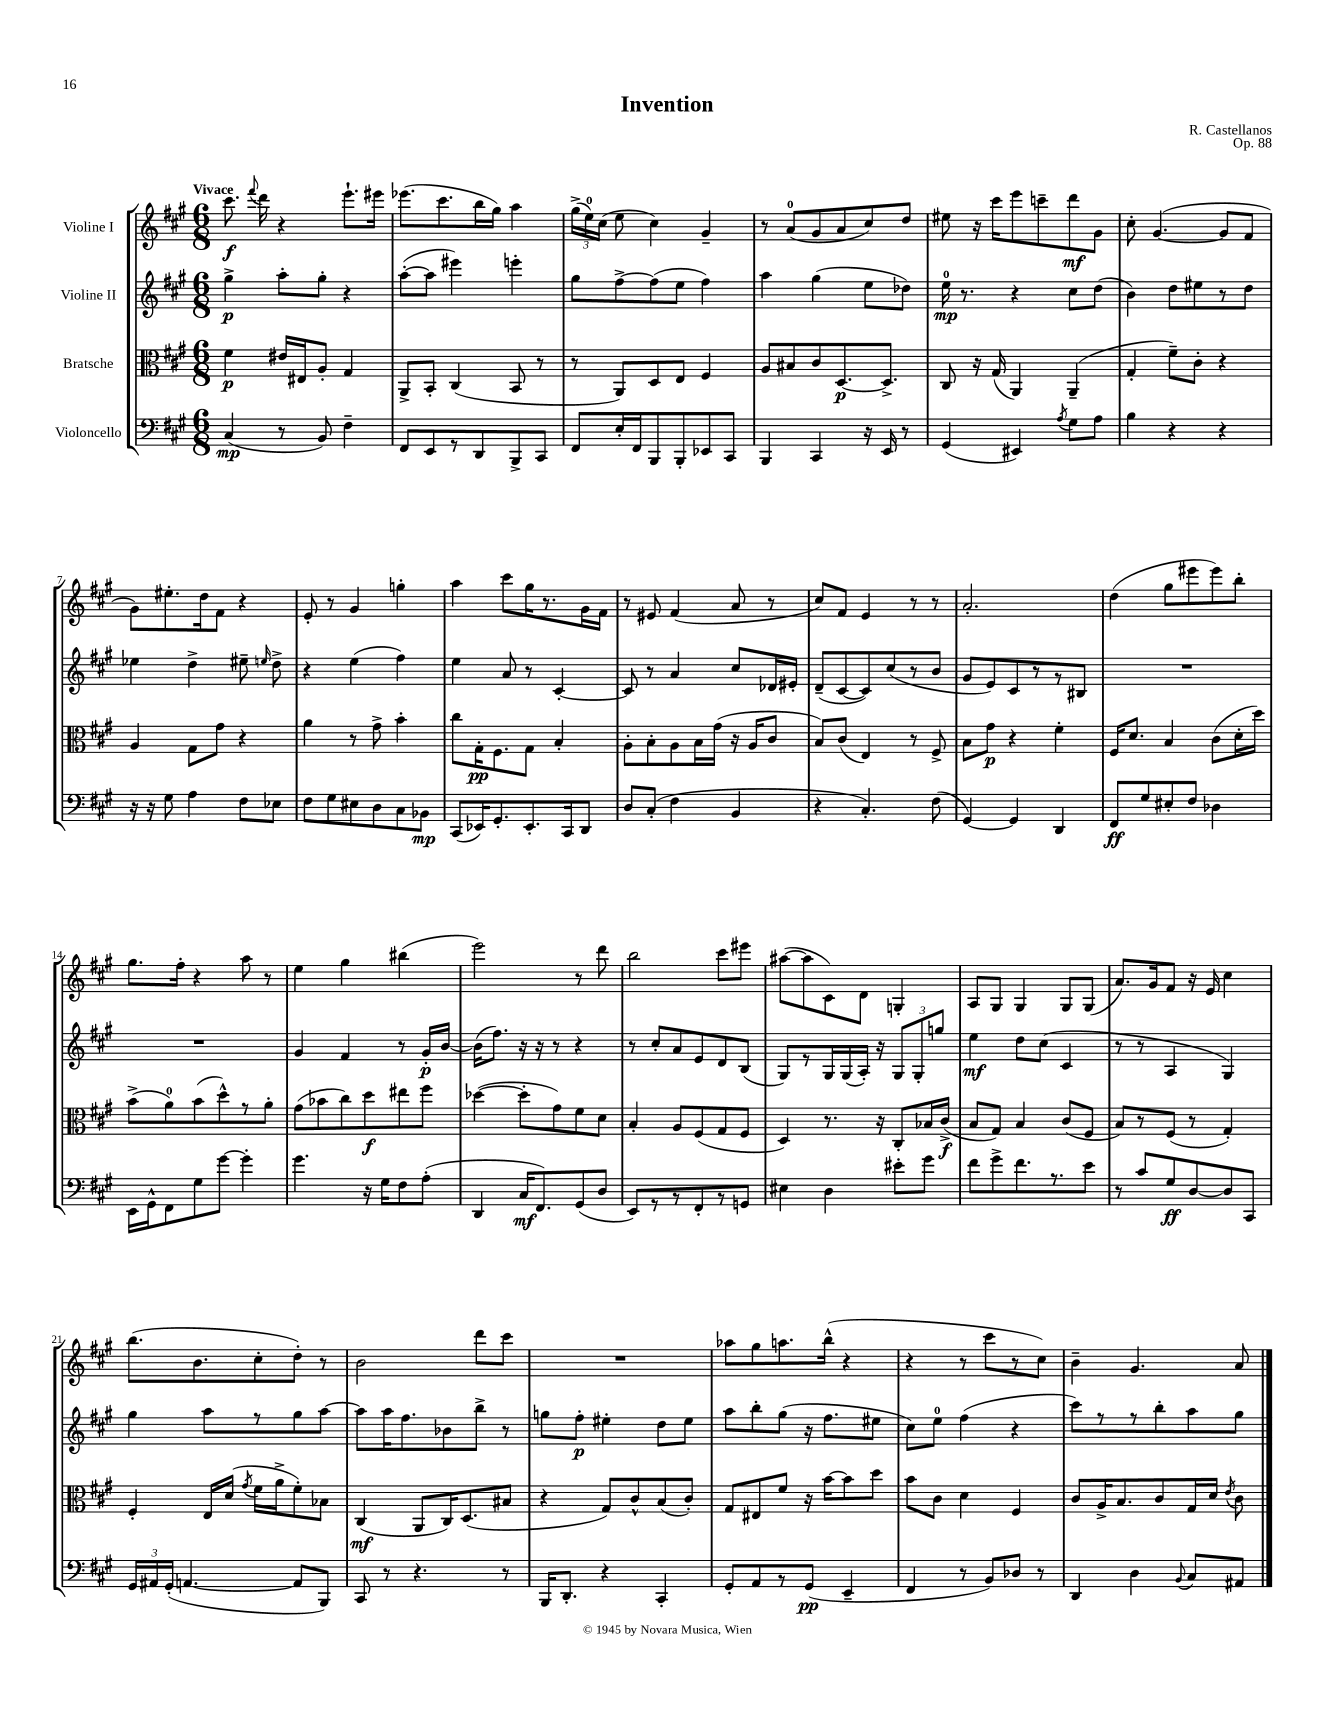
\header { title = "Invention" composer = "R. Castellanos" opus = "Op. 88" }
<<
\new StaffGroup <<
\new Staff = "s0" \with { instrumentName = "Violine I" } {
    \clef treble \key a \major \numericTimeSignature \time 6/8 \tempo "Vivace"
    \autoBeamOff cis'''8.\f \appoggiatura { fis'''8 } d'''16 r4 e'''8.[-! eis'''16] |
    ees'''8.[( cis'''8. b''16 gis''16]) a''4 |
    \tuplet 3/2 { gis''16[->( e''16-0) cis''16]( } e''8 cis''4) gis'4-- |
    r8 a'8[-0( gis'8 a'8 cis''8) d''8] |
    eis''8 r16 cis'''16[ e'''8 c'''8-- d'''8\mf gis'8] |
    cis''8-. gis'4.~( gis'8[ fis'8] |
    gis'8[) eis''8.-. d''16 fis'8] r4 |
    e'8-. r8 gis'4 g''4-. |
    a''4 cis'''8[ gis''16 r8. gis'16 fis'16] |
    r8 eis'8 fis'4( a'8 r8 |
    cis''8[) fis'8] e'4 r8 r8 |
    a'2.-. |
    d''4( gis''8[ eis'''8 eis'''8) b''8]-. |
    gis''8.[ fis''16]-. r4 a''8 r8 |
    e''4 gis''4 bis''4( |
    e'''2) r8 d'''8 |
    b''2 cis'''8[ eis'''8] |
    ais''8[~( ais''8 cis'8) d'8] g4-. |
    a8[ gis8] gis4 gis8[ gis8]( |
    a'8.[) gis'16 fis'8] r16 e'16 cis''4 |
    b''8.[( b'8. cis''8-. d''8]-.) r8 |
    b'2 d'''8[ cis'''8] |
    R2. |
    aes''8[ gis''8 a''8. b''16]-^( r4 |
    r4 r8 cis'''8[ r8 cis''8]) |
    b'4-- gis'4. a'8 \bar "|." |
}
\new Staff = "s1" \with { instrumentName = "Violine II" } {
    \clef treble \key a \major \numericTimeSignature \time 6/8
    \autoBeamOff gis''4->\p a''8[-. gis''8]-. r4 |
    a''8[~-.( a''8] eis'''4) e'''4-. |
    gis''8[ fis''8~-> fis''8( e''8] fis''4) |
    a''4 gis''4( e''8[ des''8]) |
    e''16-0\mp r8. r4 cis''8[ d''8]( |
    b'4) d''8[ eis''8 r8 d''8] |
    ees''4 d''4-> eis''8-- \grace { e''16 } d''8-> |
    r4 e''4( fis''4) |
    e''4 a'8 r8 cis'4~-. |
    cis'8 r8 a'4 cis''8[ des'16 eis'16]-. |
    d'8[--( cis'8~ cis'8) cis''8( r8 b'8] |
    gis'8[ e'8) cis'8 r8 r8 bis8] |
    R2. |
    R2. |
    gis'4 fis'4 r8 gis'16[-.\p b'16]~ |
    b'16[( fis''8.]) r16 r16 r8 r4 |
    r8 cis''8[-. a'8 e'8 d'8 b8]( |
    gis8[) r8 gis16 gis16( a16]-.) r16 \tuplet 3/2 { gis8[ gis8-. g''8] } |
    e''4\mf d''8[ cis''8]( cis'4 |
    r8 r8 a4 gis4) |
    gis''4 a''8[ r8 gis''8 a''8]~ |
    a''8[ a''16 fis''8. bes'8 b''8]-> r8 |
    g''8[ fis''8]-.\p eis''4-. d''8[ eis''8] |
    a''8[ b''8-. gis''8]( r16 fis''8.[ eis''8] |
    cis''8[) e''8]-0 fis''4( r4 |
    cis'''8[) r8 r8 b''8-. a''8 gis''8] \bar "|." |
}
\new Staff = "s2" \with { instrumentName = "Bratsche" } {
    \clef alto \key a \major \numericTimeSignature \time 6/8
    \autoBeamOff fis'4\p eis'16[ eis16 a8]-. gis4 |
    a,8[-> b,8]-. cis4( b,8 r8 |
    r8 a,8[) d8 e8] fis4 |
    a8[ bis8 cis'8 d8.~\p d8.]-> |
    cis8 r16 gis16( a,4) a,4--( |
    gis4-. fis'8[--) cis'8]-. r4 |
    a4 gis8[ gis'8] r4 |
    a'4 r8 gis'8-> b'4-. |
    cis''8[ gis16-.\pp fis8. gis8] b4-. |
    a8[-. b8-. a8 b16 gis'16]( r16 a16[ cis'8] |
    b8[) cis'8]( e4) r8 fis8-> |
    b8[ gis'8]\p r4 fis'4-. |
    fis16[ d'8.] b4 cis'8[( d'16-. d''16]) |
    b'8[->( a'8-0) b'8( d''8-^) r8 a'8]-. |
    gis'8[( bes'8 cis''8) d''8\f eis''8 fis''8] |
    des''4~( des''8[-. gis'8) fis'8 d'8] |
    b4-. a8[ fis8( gis8 fis8] |
    d4) r8. r16 cis8[-. bes16 cis'16]->\f( |
    b8[ gis8]) b4 cis'8[( fis8] |
    b8[) r8 fis8]( r8 gis4-.) |
    fis4-. e16[ d'16]( \acciaccatura { gis'8 } fis'16[ a'16-> fis'8-.) bes8] |
    cis4\mf( a,8[ cis16) d8.( bis8] |
    r4 gis8[) cis'8-^ b8( cis'8]-.) |
    gis8[ eis8 fis'8] r16 b'16[~ b'8 d''8] |
    b'8[ cis'8] d'4 fis4 |
    cis'8[ a16-> b8. cis'8 gis16 d'16] \acciaccatura { e'8 } cis'8 \bar "|." |
}
\new Staff = "s3" \with { instrumentName = "Violoncello" } {
    \clef bass \key a \major \numericTimeSignature \time 6/8
    \autoBeamOff cis4\mp( r8 b,8) fis4-- |
    fis,8[ e,8 r8 d,8 b,,8-> cis,8] |
    fis,8[ e16-. fis,16 b,,8 b,,8-. ees,8 cis,8] |
    b,,4 cis,4 r16 e,16 r8 |
    gis,4( eis,4) \acciaccatura { a8 } gis8[ a8] |
    b4 r4 r4 |
    r16 r16 gis8 a4 fis8[ ees8] |
    fis8[ gis8 eis8 d8 cis8 bes,8]\mp |
    cis,8[( ees,16) gis,8.-. ees,8.-. cis,16 d,8] |
    d8[ cis8]-.( fis4 b,4 |
    r4 cis4.-.) fis8( |
    gis,4~) gis,4 d,4 |
    fis,8[\ff gis8 eis8-. fis8] des4 |
    e,16[ gis,16-^ fis,8 gis8 gis'8]~ gis'4-. |
    gis'4. r16 gis16[ fis8 a8]-.( |
    d,4 cis16[\mf fis,8.) gis,8( d8] |
    e,8[) r8 r8 fis,8-. r8 g,8] |
    eis4 d4 eis'8[-. gis'8] |
    fis'8[ gis'8-> fis'8. r8. e'8] |
    r8 cis'8[ gis8\ff d8~ d8 cis,8] |
    \tuplet 3/2 { gis,16[ ais,16 gis,16]-.( } a,4.~ a,8[ b,,8]) |
    cis,8 r8 r4. r8 |
    b,,16[ d,8.]-. r4 cis,4-. |
    gis,8[-. a,8 r8 gis,8]\pp( e,4-- |
    fis,4 r8 b,8[) des8] r8 |
    d,4 d4 \appoggiatura { b,8 } cis8[ ais,8] \bar "|." |
}
>>
>>
